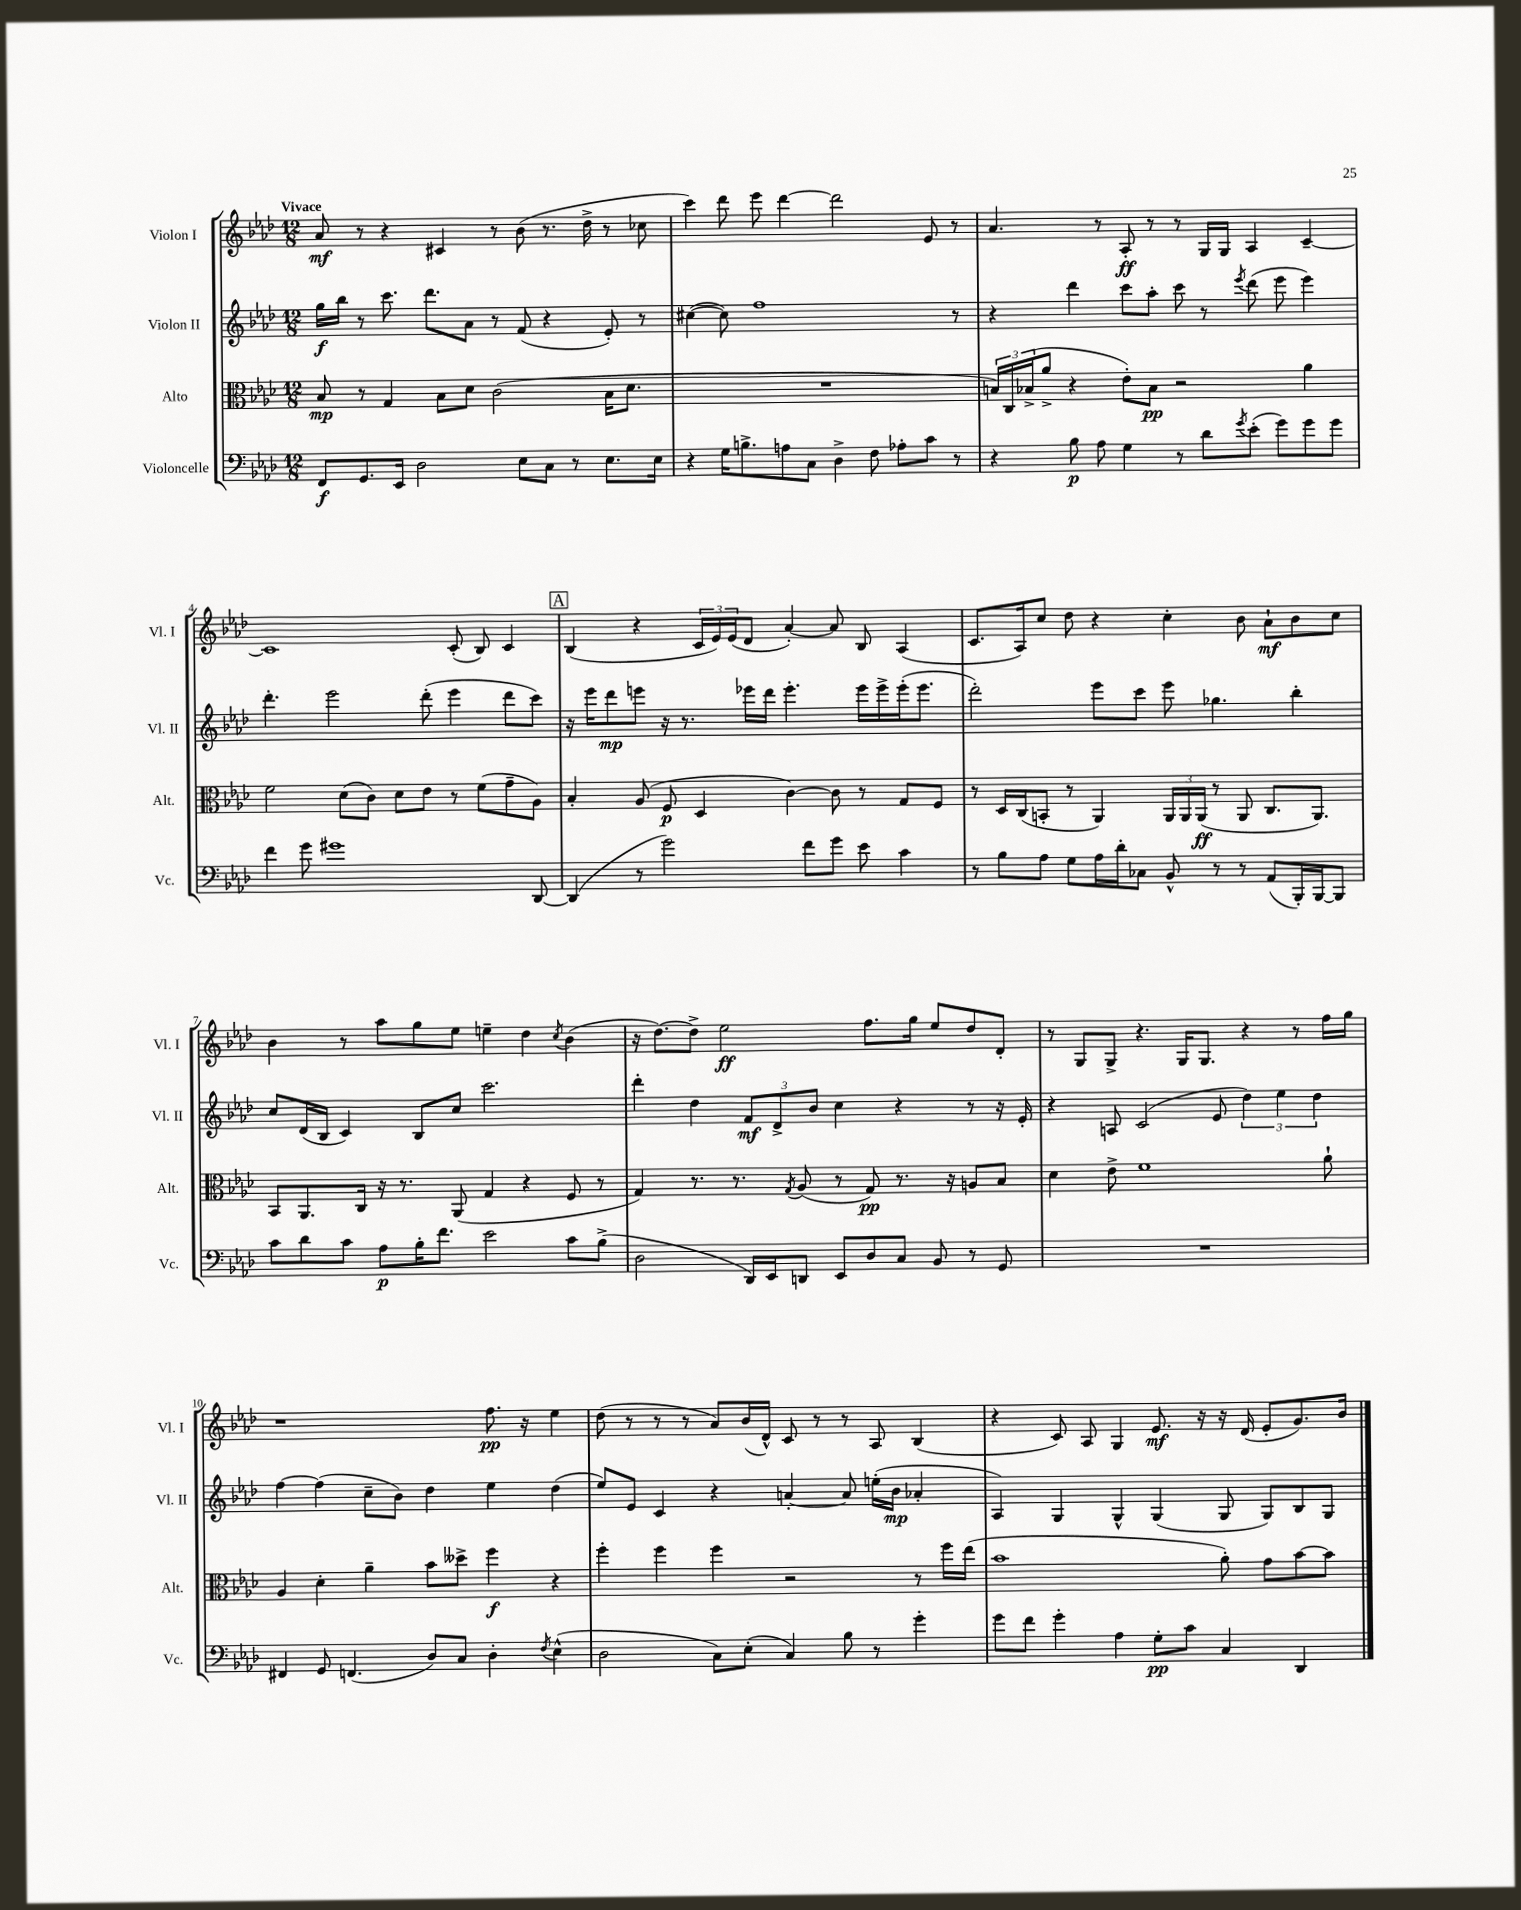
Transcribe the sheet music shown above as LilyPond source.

<<
\new StaffGroup <<
\new Staff = "s0" \with { instrumentName = "Violon I" shortInstrumentName = "Vl. I" } {
    \clef treble \key aes \major \numericTimeSignature \time 12/8 \tempo "Vivace"
    aes'8\mf r8 r4 cis'4 r8 bes'8( r8. des''16-> r8 ces''8 |
    c'''4) des'''8 ees'''8 des'''4~ des'''2 ees'8 r8 |
    aes'4. r8 aes8-.\ff r8 r8 g16 g16 aes4 c'4~-- |
    c'1 c'8-.( bes8) c'4 |
    \mark \markup { \box "A" } bes4( r4 \tuplet 3/2 { c'16 ees'16) ees'16( } des'8 aes'4~-.) aes'8 bes8 aes4( |
    c'8. aes16) c''8 des''8 r4 c''4-. bes'8 aes'8-!\mf bes'8 c''8 |
    bes'4 r8 aes''8 g''8 ees''8 e''4-- des''4 \acciaccatura { c''8 } bes'4( |
    r16 des''8.~) des''8-> ees''2\ff f''8. g''16 ees''8 des''8 des'8-. |
    r8 g8 g8-> r4. g16 g8. r4 r8 f''16 g''16 |
    r1 f''8.\pp r16 ees''4 |
    des''8( r8 r8 r8 aes'8) bes'16( des'16-^) c'8 r8 r8 aes8 bes4( |
    r4 c'8) aes8 g4 ees'8.\mf r16 r16 des'16( ees'8-. g'8.) bes'16 \bar "|." |
}
\new Staff = "s1" \with { instrumentName = "Violon II" shortInstrumentName = "Vl. II" } {
    \clef treble \key aes \major \numericTimeSignature \time 12/8
    g''16\f bes''16 r8 c'''8. des'''8. aes'8 r8 f'8( r4 ees'8-.) r8 |
    cis''4~( cis''8) f''1 r8 |
    r4 des'''4 c'''8 aes''8-. c'''8 r8 \acciaccatura { ees'''8 } des'''8( ees'''8 ees'''4) |
    des'''4.-. ees'''2 des'''8-.( ees'''4 des'''8 c'''8) |
    \mark \markup { \box "A" } r16 ees'''16 des'''8\mp e'''8 r16 r8. ees'''16 des'''16 ees'''4.-. ees'''16 ees'''16-> ees'''16-.( ees'''8. |
    des'''2-.) ees'''8 c'''8 ees'''8 ges''4. bes''4-. |
    c''8 des'16( bes16 c'4) bes8 c''8 c'''2. |
    des'''4-. des''4 \tuplet 3/2 { f'8\mf des'8-> bes'8 } c''4 r4 r8 r16 ees'16-. |
    r4 a8 c'2( ees'8 \tuplet 3/2 { des''4) ees''4 des''4 } |
    f''4~ f''4( c''8-- bes'8) des''4 ees''4 des''4( |
    ees''8) ees'8 c'4 r4 a'4~-. a'8 e''16-.( bes'16\mp aes'4-. |
    aes4) g4 g4-^ g4( g8 g8) bes8 g8 \bar "|." |
}
\new Staff = "s2" \with { instrumentName = "Alto" shortInstrumentName = "Alt." } {
    \clef alto \key aes \major \numericTimeSignature \time 12/8
    bes8\mp r8 g4 bes8 des'8 c'2( bes16 des'8. |
    R1. |
    \tuplet 3/2 { b16) c16 bes16->( } aes'8-> r4 ees'8-.) bes8\pp r2 aes'4 |
    f'2 des'8( c'8) des'8 ees'8 r8 f'8( g'8-- aes8) |
    \mark \markup { \box "A" } bes4-. aes8( f8\p des4 c'4~) c'8 r8 g8 f8 |
    r8 des16 c16( b,8-. r8 aes,4) \tuplet 3/2 { aes,16 aes,16 aes,16\ff( } r8 aes,8 c8. aes,8.) |
    bes,8 aes,8. c16 r16 r8. aes,8( g4 r4 f8 r8 |
    g4) r8. r8. \acciaccatura { g8 } aes8( r8 g8\pp) r8. r16 a8 bes8 |
    des'4 ees'8-> f'1 aes'8-! |
    aes4 des'4-. aes'4-- bes'8 deses''8-> f''4\f r4 |
    f''4-. f''4 f''4 r2 r8 f''16 ees''16( |
    bes'1 aes'8-.) g'8 bes'8~ bes'8 \bar "|." |
}
\new Staff = "s3" \with { instrumentName = "Violoncelle" shortInstrumentName = "Vc." } {
    \clef bass \key aes \major \numericTimeSignature \time 12/8
    f,8\f g,8. ees,16 des2 ees8 c8 r8 ees8. ees16 |
    r4 g16 b8.-> a8 c8 des4-> f8 aes8-. c'8 r8 |
    r4 bes8\p aes8 g4 r8 des'8 \acciaccatura { g'8 } ees'8-.( g'8) g'8 g'8 |
    f'4 g'8 gis'1 des,8~ |
    \mark \markup { \box "A" } des,4( r8 g'2) f'8 g'8 ees'8 c'4 |
    r8 bes8 aes8 g8 aes16 des'16-. ces8 bes,8-^ r8 r8 aes,8( bes,,16-.) bes,,16~ bes,,8 |
    c'8 des'8 c'8 aes8\p bes16-. f'8. ees'2 c'8 bes8->( |
    des2 des,16) ees,16 d,8 ees,8 des8 c8 bes,8 r8 g,8 |
    R1. |
    fis,4 g,8 f,4.( des8) c8 des4-. \acciaccatura { f8 } ees4-^( |
    des2 c8) ees8-.( c4) bes8 r8 g'4-. |
    g'8 f'8 g'4-. aes4 g8-.\pp c'8 c4 des,4 \bar "|." |
}
>>
>>
